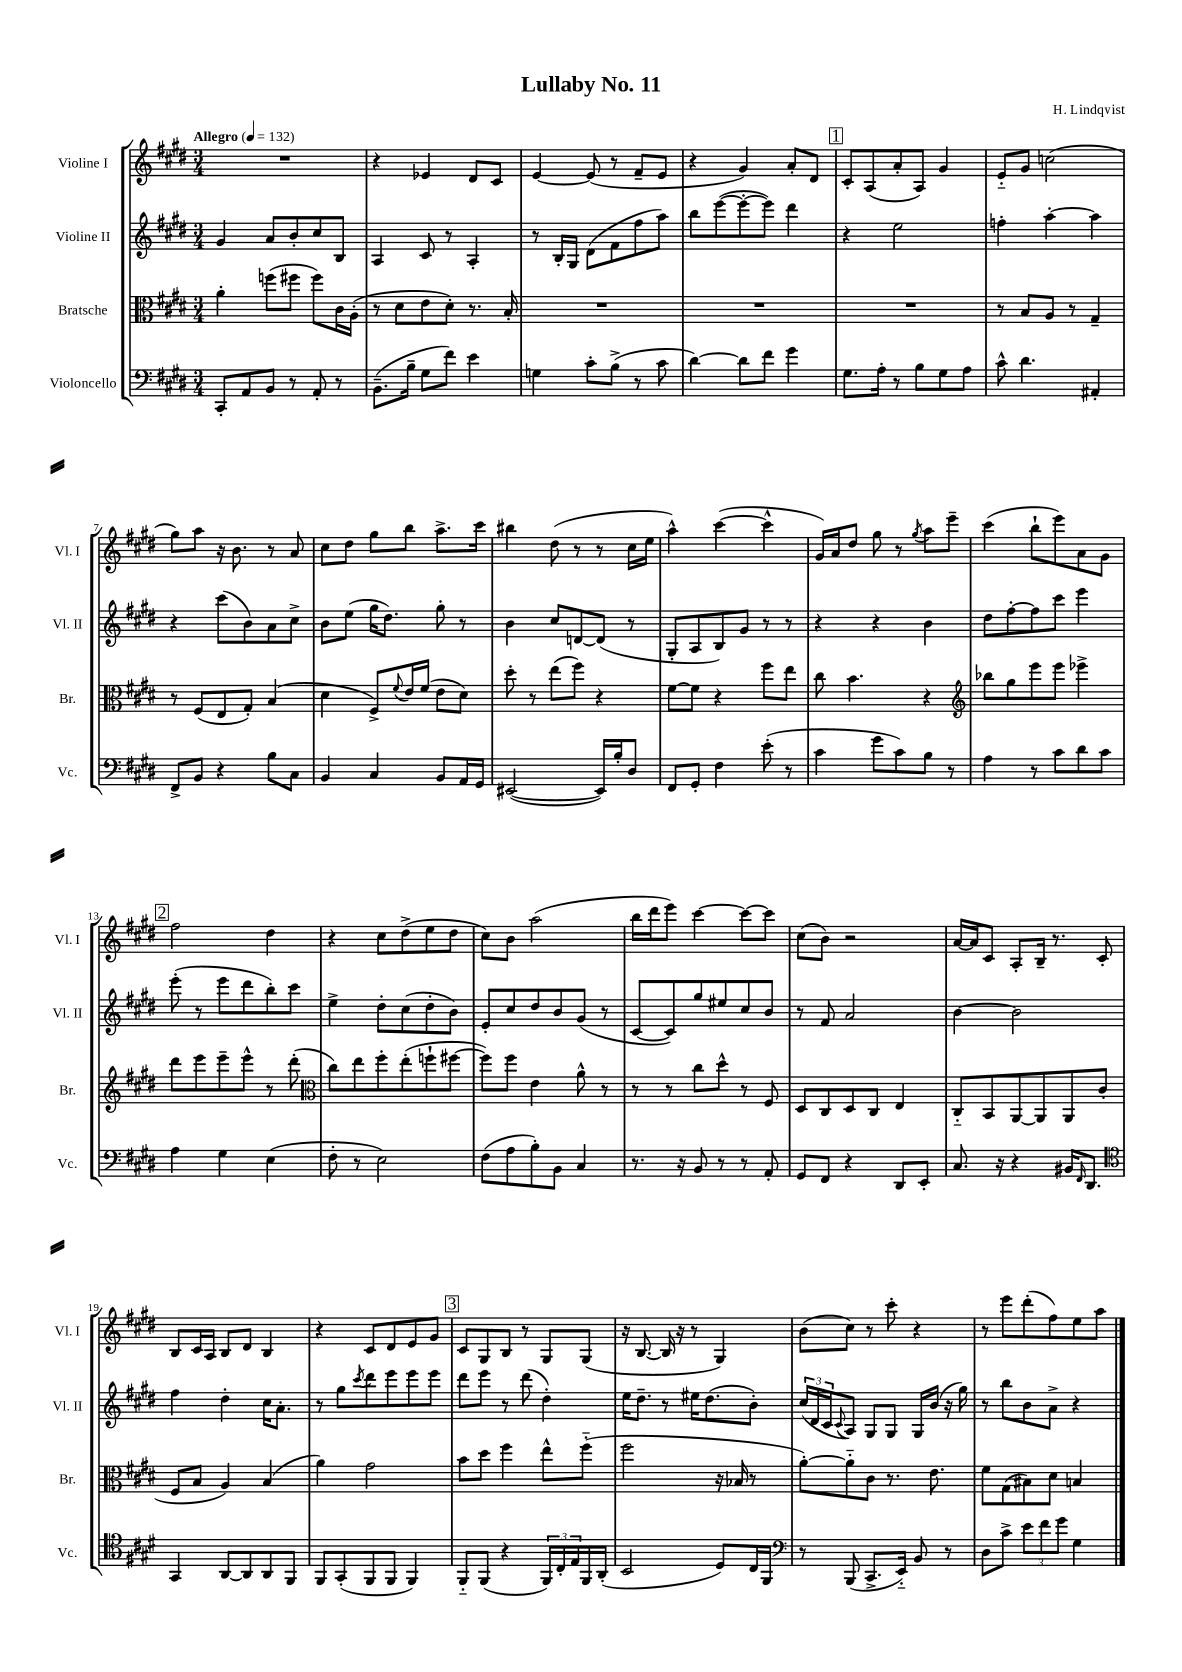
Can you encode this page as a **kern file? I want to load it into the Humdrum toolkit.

**kern	**kern	**kern	**kern
*part4	*part3	*part2	*part1
*staff4	*staff3	*staff2	*staff1
*I"Violoncello	*I"Bratsche	*I"Violine II	*I"Violine I
*I'Vc.	*I'Br.	*I'Vl. II	*I'Vl. I
*clefF4	*clefC3	*clefG2	*clefG2
*k[f#c#g#d#]	*k[f#c#g#d#]	*k[f#c#g#d#]	*k[f#c#g#d#]
*M3/4	*M3/4	*M3/4	*M3/4
*MM132	*MM132	*MM132	*MM132
=1	=1	=1	=1
!	!	!	!LO:TX:a:B:t=Allegro
8CC#'/L	4a'\	4g#/	2.r
8AA/	.	.	.
8BB/J	(8ffn\L	8a/L	.
8r	8ff#X\J	8b'/	.
8AA'/	8ff#\L)	8cc#/	.
8r	16c#\L	8B/J	.
.	(16A'\JJ	.	.
=2	=2	=2	=2
(8.BB~\L	8r	4A/	4r
.	8d#\L	.	.
16B~\Jk	.	.	.
8G#\L	8e\	8c#/	4e-X/
8f#\J)	8d#'\J)	8r	.
4e\	8.r	4A'/	8d#/L
.	.	.	8c#/J
.	16B'/	.	.
=3	=3	=3	=3
4Gn\	2.r	8r	[4e/
.	.	16B'/LL	.
.	.	16G#/JJ	.
8c#'\L	.	(8d#\L	(8e/]
(8B^\J	.	8f#\	8r
8r	.	8ff#\	8f#~/L
8c#\	.	8aa\J)	8e/J
=4	=4	=4	=4
[4d#\)	2.r	8bb\L	4r
.	.	([8eee\	.
8d#\L]	.	8eee'\_	4g#/)
8f#\J	.	8eee\J])	.
4g#\	.	4ddd#\	8a'/L
.	.	.	8d#/J
!!LO:REH:place=s1:t=1
=5	=5	=5	=5
8.G#\L	2.r	4r	8c#'/L
.	.	.	(8A/
16A'\Jk	.	.	.
8r	.	2ee\	8a'/
8B\L	.	.	8A/J)
8G#\	.	.	4g#/
8A\J	.	.	.
=6	=6	=6	=6
8c#^^\	8r	4ffn'\	8e/L
4.d#\	8B/L	.	8g#/J
.	8A/J	[4aa'\	(2ccn\
.	8r	.	.
4AA#X'/	4G#~/	4aa\]	.
!!LO:LB:g=z
=7	=7	=7	=7
8FF#^/L	8r	4r	8gg#\L)
8BB/J	(8F#/L	.	8aa\J
4r	8E/	(8ccc#\L	16r
.	.	.	8.b\
.	8G#'/J)	8b\)	.
8B\L	(4B/	8a\	8r
8C#\J	.	8cc#^\J	8a/
=8	=8	=8	=8
4BB/	4d#\	8b\L	8cc#\L
.	.	(8ee\J	8dd#\J
4C#/	8F#^/L)	16gg#\KL	8gg#\L
.	.	8.dd#\J)	.
.	8qqf#/	.	.
.	16e/L	.	8bb\J
.	(16f#/JJ	.	.
8BB/L	8e\L	8gg#'\	8.aa^\L
16AA/L	8d#\J)	8r	.
16GG#/JJ	.	.	16ccc#\Jk
=9	=9	=9	=9
([2EE#X/	8dd#'\	4b\	4bb#X\
.	8r	.	.
.	(8ee\L	8cc#/L	(8dd#\
.	8ff#\J)	[8dn/	8r
16EE#/LL])	4r	(8d/J]	8r
16B'/J	.	.	.
8D#/J	.	8r	16cc#\LL
.	.	.	16ee\JJ
=10	=10	=10	=10
8FF#/L	[8f#\L	8G#'/L	4aa^^\)
8GG#'/J	8f#\J]	8A/	.
4F#\	4r	8B/)	([4ccc#\
.	.	8g#/J	.
(8e'\	8ff#\L	8r	4ccc#^^\]
8r	8ee\J	8r	.
=11	=11	=11	=11
4c#\	8cc#\	4r	16g#/LL)
.	.	.	16a/J
.	4.b\	.	8dd#/J
8g#\L	.	4r	8gg#\
8c#\)	.	.	8r
.	.	.	8qgg#/
8B\J	4r	4b\	8aa\L
8r	.	.	8eee~\J
=12	=12	=12	=12
*	*clefG2	*	*
4A\	8bb-X\L	8dd#\L	(4ccc#\
.	8gg#\	[8ff#'\	.
8r	8eee\	8ff#\]	8bb`\L
8c#\L	8eee\J	8ccc#\J	8eee\)
8d#\	4eee-X^\	4eee\	8a\
8c#\J	.	.	8g#\J
!!LO:LB:g=z
!!LO:REH:place=s1:t=2
=13	=13	=13	=13
4A\	8ddd#\L	(8eee'\	2ff#\
.	8eee\	8r	.
4G#\	8eee~\	8eee\L	.
.	8eee^^\J	8ddd#\	.
(4E\	8r	8bb'\)	4dd#\
.	(8ddd#'\	8ccc#\J	.
=14	=14	=14	=14
*	*clefC3	*	*
8F#'\	8cc#\L)	4ee^\	4r
8r	8ee\	.	.
2E\)	8ff#'\	8dd#'\L	8cc#\L
.	(8ee'\	(8cc#\	(8dd#^\
.	8ffn`\	8dd#'\	8ee\
.	[8ff#X\J	8b\J)	8dd#\J
=15	=15	=15	=15
(8F#\L	8ff#\L])	8e'/L	8cc#\L)
8A\	8ff#\J	8cc#/	8b\J
8B'\)	4e\	8dd#/	(2aa\
8BB\J	.	8b/	.
4C#/	8a^^\	(8g#/J	.
.	8r	8r	.
=16	=16	=16	=16
8.r	8r	[8c#/L	16bb\LL
.	.	.	16ddd#\J
.	8r	8c#/])	8eee\J)
16r	.	.	.
8BB/	8cc#\L	8gg#/	[4ccc#\
8r	8dd#^^\J	8ee#X/	.
8r	8r	8cc#/	8ccc#\L_
8AA'/	8F#/	8b/J	8ccc#\J]
=17	=17	=17	=17
8GG#/L	8D#/L	8r	(8cc#\L
8FF#/J	8C#/	8f#/	8b\J)
4r	8D#/	2a/	2r
.	8C#/J	.	.
8DD#/L	4E/	.	.
8EE'/J	.	.	.
=18	=18	=18	=18
8.C#/	8C#/L	[4b\	[16a/LL
.	.	.	16a/J]
.	8BB/	.	8c#/J
16r	.	.	.
4r	[8AA/	2b\]	8A'/L
.	8AA/]	.	16B~/Jk
.	.	.	8.r
16BB#X/KL	8AA/	.	.
16qqFF#/	.	.	.
8.DD#/J	.	.	.
.	(8c#/J	.	8c#'/
!!LO:LB:g=z
=19	=19	=19	=19
*clefC4	*	*	*
4GG#/	8F#/L	4ff#\	8B/L
.	8B/J	.	16c#/L
.	.	.	16A/JJ
[8AA/L	4A/)	4dd#'\	8B/L
8AA/]	.	.	8d#/J
8AA/	(4B/	16cc#\KL	4B/
.	.	8.a'\J	.
8FF#/J	.	.	.
=20	=20	=20	=20
8FF#/L	4a\)	8r	4r
(8GG#'/	.	8gg#\L	.
.	.	8qccc#/	.
8FF#/	2g#\	8ddd#\	8c#/L
8FF#/J	.	8eee\	8d#/
4FF#/)	.	8eee\	8e/
.	.	8eee\J	8g#/J
!!LO:REH:place=s1:t=3
=21	=21	=21	=21
8FF#/L	8b\L	8ddd#\L	8c#/L
(8FF#/J	8dd#\J	8eee\J	8G#/
4r	4ff#\	8r	8B/J
.	.	(8ddd#\	8r
24FF#/LL)	8ee^^\L	4dd#'\)	8G#/L
24C#'/	.	.	.
24E/	.	.	.
16FF#/	(8ff#\J	.	(8G#/J
(16AA'/JJ	.	.	.
=22	=22	=22	=22
2BB/	2ff#\	16ee\KL	16r
.	.	8.dd#~\J	[8.B/
.	.	8r	16B/]
.	.	.	16r
.	.	16ee#X\KL	8r
.	.	(8.dd#\	.
8D#/L)	16r	.	4G#/)
.	16B-X/	.	.
16C#/L	8r	8b'\J)	.
16FF#/JJ	.	.	.
=23	=23	=23	=23
*clefF4	*	*	*
8r	[8a'\L)	(24cc#/LL	(8b\L
.	.	24d#/	.
.	.	24c#/J	.
.	.	8qqc#/	.
(8BBB/	8a\]	8A/J)	8cc#\J)
8.CC#^/L	8c#\J	8G#/L	8r
.	8.r	8G#/J	8ccc#'\
16EE/Jk)	.	.	.
8BB/	.	16G#/LL	4r
.	8.e\	(16b/JJ	.
8r	.	16r	.
.	.	16gg#\)	.
=24	=24	=24	=24
8D#\L	8f#\L	8r	8r
8c#^\J	(8G#\	8bb\L	8eee\L
12e\L	8B#X\)	8b\	(8ddd#'\
12f#\	.	.	.
.	8d#\J	8a^\J	8ff#\)
12g#\J	.	.	.
4G#\	4Bn/	4r	8ee\
.	.	.	8aa\J
==	==	==	==
*-	*-	*-	*-
